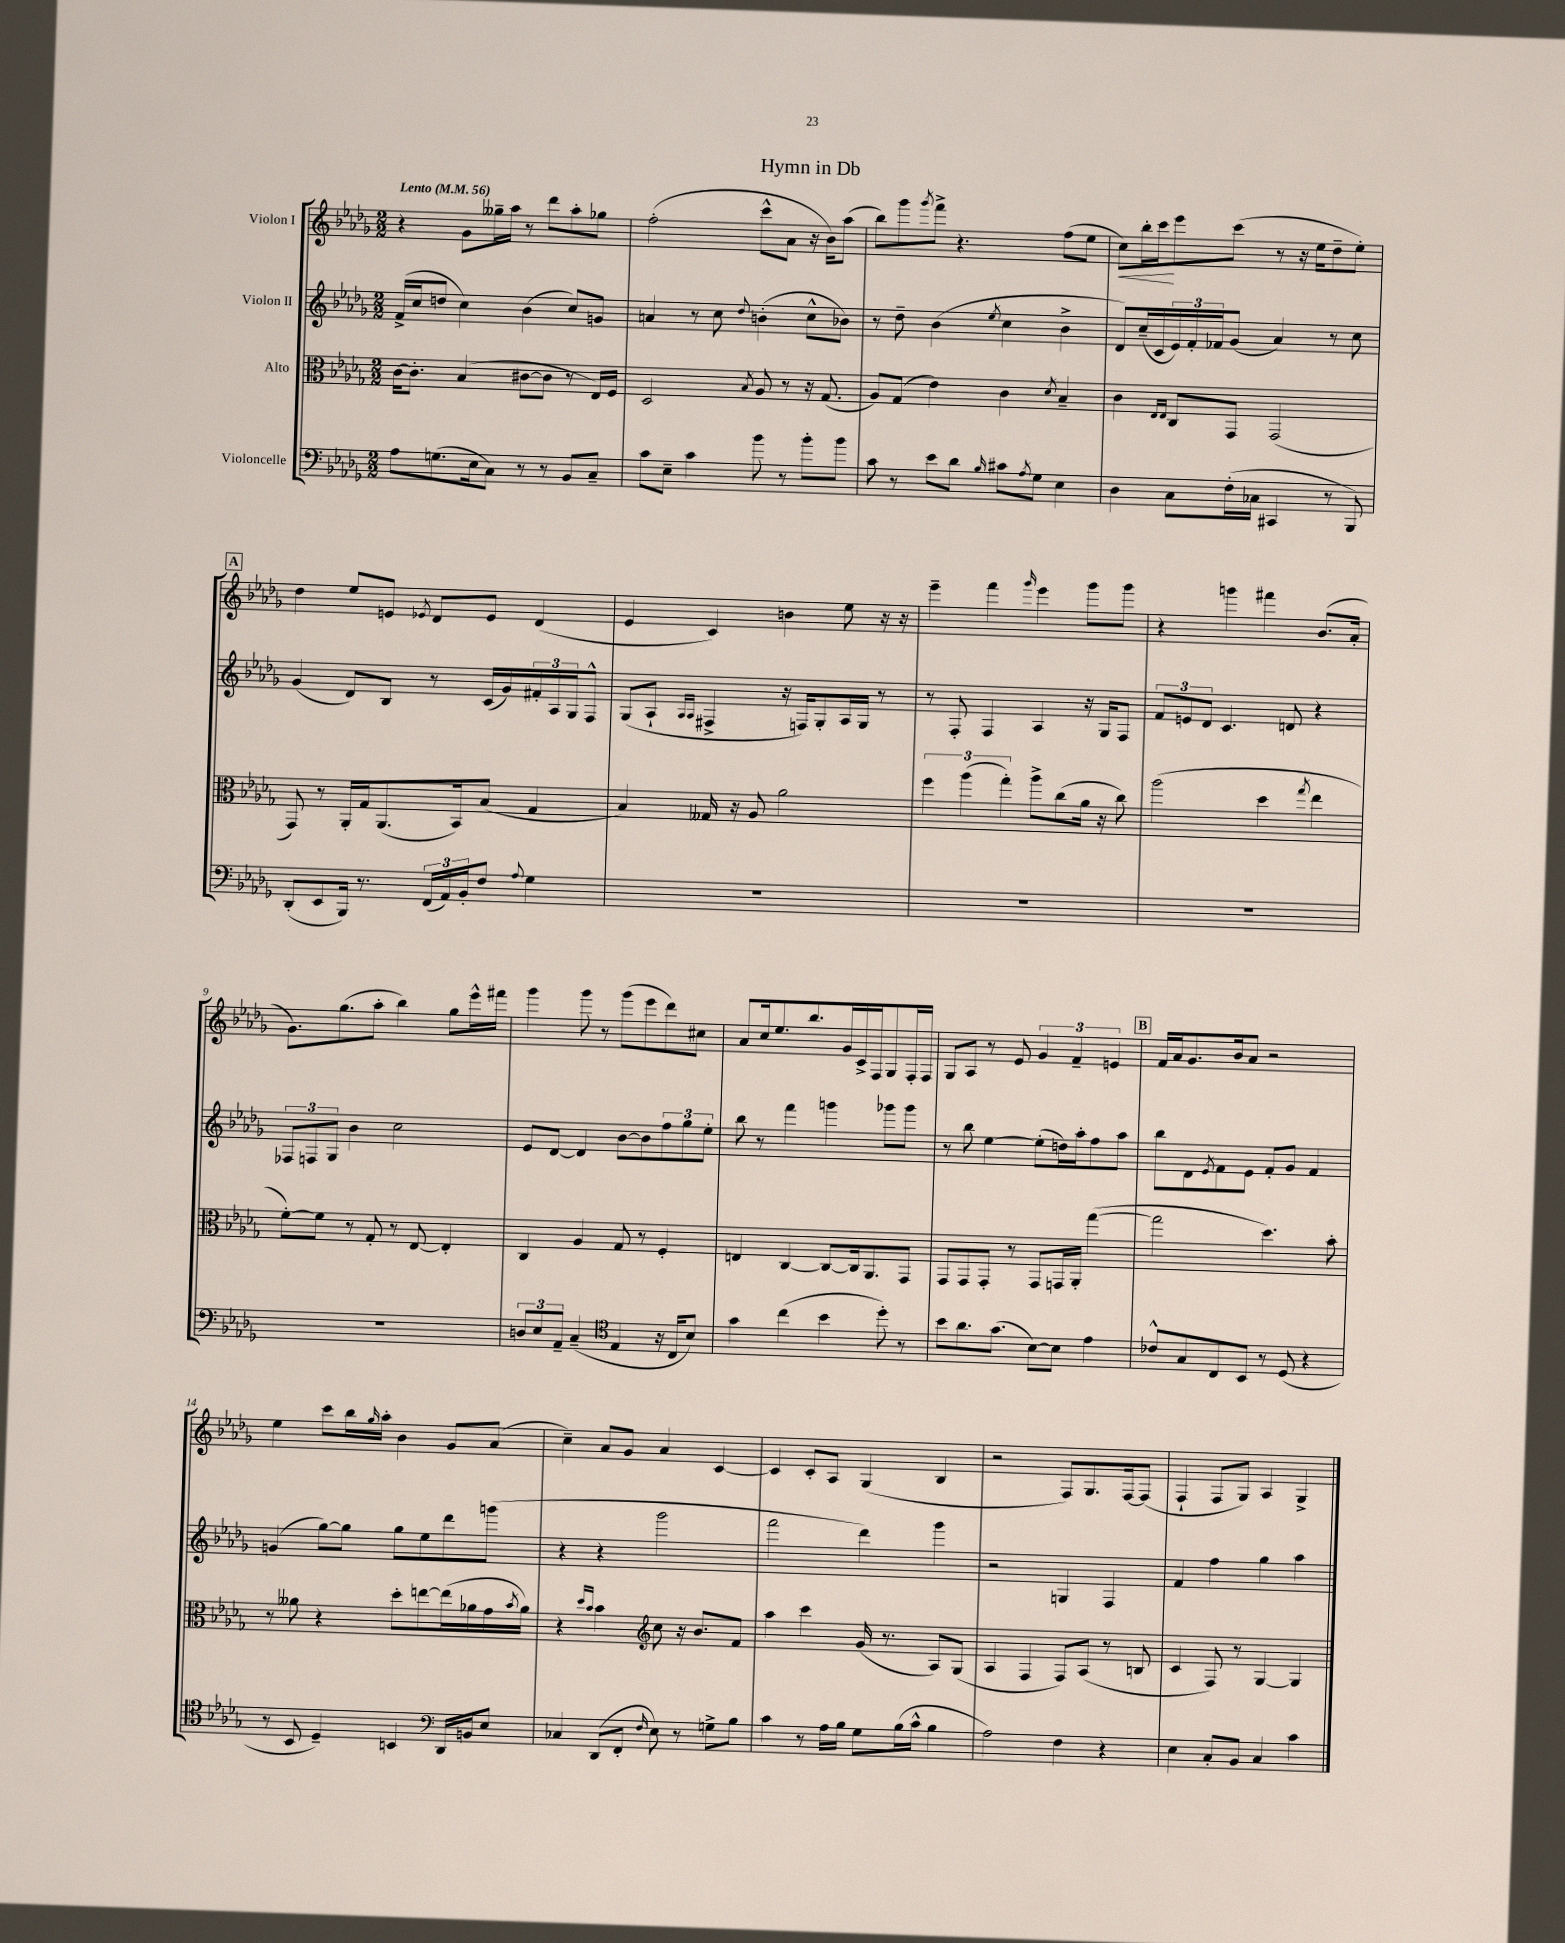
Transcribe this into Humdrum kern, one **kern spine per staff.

**kern	**kern	**kern	**kern
*staff4	*staff3	*staff2	*staff1
*clefF4	*clefC3	*clefG2	*clefG2
*k[b-e-a-d-g-]	*k[b-e-a-d-g-]	*k[b-e-a-d-g-]	*k[b-e-a-d-g-]
*M2/2	*M2/2	*M2/2	*M2/2
*MM56	*MM56	*MM56	*MM56
8A-\L	[16c\LK	(16f^/LL	4r
.	8.c'\]J	16cc/J	.
(8.G\	.	8dd/J	.
.	(4B-/	4cc\)	8g-\L
16E-\k	.	.	.
8C\J)	.	.	16gg--~\L
.	.	.	16aa-\JJ
8r	[8c#\L	(4b-\	8r
8r	8c#\]J	.	8ddd-\L
8BB-/L	8r	8cc/L)	8aa-'\
8C~/J	16E-/LL)	8g/J	8gg-\J
.	16F/JJ	.	.
=	=	=	=
8c\L	2D-/	4a/	(2ff'\
8E-~\J	.	.	.
4c\	.	8r	.
.	.	8cc\	.
.	8qB-/	8qqdd-/	.
8b-\	8A-/	(4b'\	8ccc^^\L
8r	8r	.	8a-\J
8b-'\L	16r	8cc^^\L	16r
.	(8.G-/	.	16b-\LK)
8b-\J	.	8b-\J)	(8aa-\J
=	=	=	=
8c\	8A-/L)	8r	8bb-\L)
8r	(8G-/J	8dd-~\	8ggg-\
.	.	.	8qggg-/
8e-\L	4e-\)	(4b-\	8fff^\J
8d-\J	.	.	4.r
16qqB-/	.	8qee-/	.
8c#\L	4c\	4cc\	.
8qA-/	.	.	.
8G-\J	.	.	.
.	8qd-/	.	.
4E-\	4B-~/	4b-^\	(8ff\L
.	.	.	8ee-\J
=	=	=	=
4D-\	4c\	8d-/L)	8cc\L)
.	.	(16cc~/L	16bb-'\L
.	.	16c/	16ccc\J
.	16qqE-/LL	.	.
.	16qqE-/JJ	.	.
8C\L	8C/L	24e-/)	8eee-\
.	.	24f'/	.
.	.	24f-/J	.
(16F'\L	8GG-/J	(8g-/J	(8ccc\J
16C-\JJ	.	.	.
4CC#/	(2GG-/	4a-/)	8r
.	.	.	16r
.	.	.	16ee-\LK
8r	.	8r	8dd-~\
8BBB-/)	.	8cc\	8ee-'\J)
=	=	=	=
(8DD-'/L	8GG-/)	(4g-/	4dd-\
8EE-/	8r	.	.
16BBB-/Jk)	16AA-'/LL	8d-/L)	8ee-/L
8.r	16G-/J	.	.
.	(8.AA-/	8B-/J	8e/J
.	.	.	8qe-/
(24FF/LL	.	8r	8d-/L
24AA-/)	.	.	.
.	16BB-/k)	.	.
24BB-'/J	.	.	.
8F/J	(8B-/J	(16c/LL	8e-/J
.	.	16g-/)	.
8qqA-/	.	.	.
4G-\	4G-/	24f#'/	(4d-/
.	.	24A-/	.
.	.	24G-/J	.
.	.	8F^^/J	.
=	=	=	=
1r	4B-/)	(8G-/L	4e-/
.	.	8A-`/J	.
.	.	16qqA-/LL	.
.	.	16qqA-/JJ	.
.	16G--/	4F#^/	4c/)
.	16r	.	.
.	8A-/	.	.
.	2a-\	16r	4b\
.	.	16F/LK)	.
.	.	8G-'/	.
.	.	16A-/L	8ee-\
.	.	16G-/JJ	.
.	.	8r	16r
.	.	.	16r
=	=	=	=
1r	6ff\	8r	4eee-~\
.	.	8F'/	.
.	(6aa-\	.	.
.	.	4F/	4fff\
.	6gg-'\)	.	.
.	.	.	16qqggg-/
.	8aa-^\L	4A-/	4eee-\
.	(8cc\	.	.
.	16a-\Jk	16r	8ggg-\L
.	16r	16G-/LK	.
.	8cc\)	8F/J	8ggg-\J
=	=	=	=
1r	(2aa-\	12f/L	4r
.	.	12e/	.
.	.	12d-/J	.
.	.	4.c/	4ggg\
.	4dd-\	.	4fff#\
.	.	8d/	.
.	8qgg-/	.	.
.	4ee-\	4r	(8.b-/L
.	.	.	16a-'/Jk
=	=	=	=
1r	[8f'\L)	12F-/L	8.g-\L)
.	.	12F/	.
.	8f\]J	.	.
.	.	12G-/J	.
.	.	.	(8.gg-\
.	8r	4b-\	.
.	8G-'/	.	8aa-'\J
.	8r	2cc\	4bb-\)
.	[8E-/	.	.
.	4E-'/]	.	8gg-\L
.	.	.	16eee-^^\L
.	.	.	16fff#\JJ
=	=	=	=
12D/L	4C/	8e-/L	4ggg-\
12E-/	.	.	.
.	.	[8d-/J	.
12AA-~/J	.	.	.
(4C~/	4A-/	4d-/]	8ggg-\
.	.	.	8r
*clefC4	*	*	*
4E-/	8G-/	[8b-\L	(8ggg-\L
.	8r	8b-\]	8eee-\
16r	4F'/	12ff\	8ddd-\)
16C/LK	.	.	.
.	.	12gg-\	.
8B-/J)	.	.	8cc#\J
.	.	12ee-'\J	.
=	=	=	=
4g-\	4E/	8bb-\	8a-/L
.	.	8r	16cc/k
.	.	.	8.ee-/
(4cc\	[4C/	4fff\	.
.	.	.	8.bb-/
4b-\	8C/_L	4ggg\	.
.	.	.	16g-/L
.	16C/]k	.	16c^/
.	8.AA-/	.	16F/J
8dd-'\)	.	8ggg-\L	8G-/
8r	8GG-/J	8ggg-\J	16F'/L
.	.	.	16F/JJ
=	=	=	=
8b-\L	8GG-/L	8r	8G-/L
8.a-\	8GG-/	8bb-\	8A-/J
.	8GG-'/J	[4ee-\	8r
(8.g-\J	.	.	.
.	8r	.	8e-/
[8B-\L)	8GG-/L	(8ee-'\]L	6g-/
8B-\]J	16GG/L	16dd\L)	.
.	.	.	6f~/
.	16AA-'/JJ	16aa-'\J	.
4e-\	([4gg-\	8ff\	.
.	.	.	6e/
.	.	8aa-\J	.
=	=	=	=
8c-^^/L	2gg-\]	8bb-\L	16f/LL
.	.	.	16a-/J
8G-/	.	8d-\	8.g-/
.	.	8qe-/	.
8C/	.	8f\	.
.	.	.	16b-/k
8BB-/J	.	8e-\J	8a-/J
8r	4.dd-\)	8f'/L	2r
(8D-/	.	8g-/J	.
4r	.	4f/	.
.	8b-'\	.	.
=	=	=	=
8r	8r	(4g/	4ee-\
8BB-/	8a--\	.	.
4D-~/)	4r	[8gg-\L)	8ccc\L
.	.	8gg-\]J	16bb-\L
.	.	.	16qqgg-/
.	.	.	16aa-'\JJ
4BB/	8dd-'\L	8gg-\L	4b-\
.	[8ee\	8ee-\	.
*clefF4	*	*	*
16DD-/LL	(16ee\]L	8ddd-\	8g-/L
16BB/J	16a-\	.	.
8E-/J	16g-\	(8ggg\J	(8a-/J
.	8qb-/	.	.
.	16a-\JJ)	.	.
=	=	=	=
4C-/	4r	4r	4cc~\)
.	16qqdd-/LL	.	.
.	16qqb-/JJ	.	.
(8DD-/L	4b-\	4r	8a-/L
8FF'/J	.	.	8g-/J
*	*clefG2	*	*
16qqF/	.	.	.
8E-\)	8cc\	2ggg-\	4a-/
8r	16r	.	.
.	8.b-/L	.	.
8G^\L	.	.	[4c/
8B-\J	8f/J	.	.
=	=	=	=
4c\	4aa-\	2fff\	4c/]
8r	4ccc\	.	8c'/L
16A-\LL	.	.	8A-/J
16B-\JJ	.	.	.
8G-\L	(16g-/	4ddd-\)	(4G-/
.	8.r	.	.
(16B-\L	.	.	.
16c^^\JJ	.	.	.
4B-\	8A-/L)	4ggg-\	4B-/
.	(8G-/J	.	.
=	=	=	=
2A-\)	4A-/	2r	2r
.	4F/	.	.
4F\	8F/L)	4G/	8F/L)
.	(8A-/J	.	8.G-/
4r	8r	4F/	.
.	.	.	[16F/k
.	8B/	.	(8F/]J
=	=	=	=
4E-\	4c/	4f/	4F`/
8C'/L	8F/)	4ff\	8F/L
8BB-/J	8r	.	8G-/J)
4C/	[4G-/	4gg-\	4A-/
4c\	4G-/]	4aa-\	4G-^/
==	==	==	==
*-	*-	*-	*-
